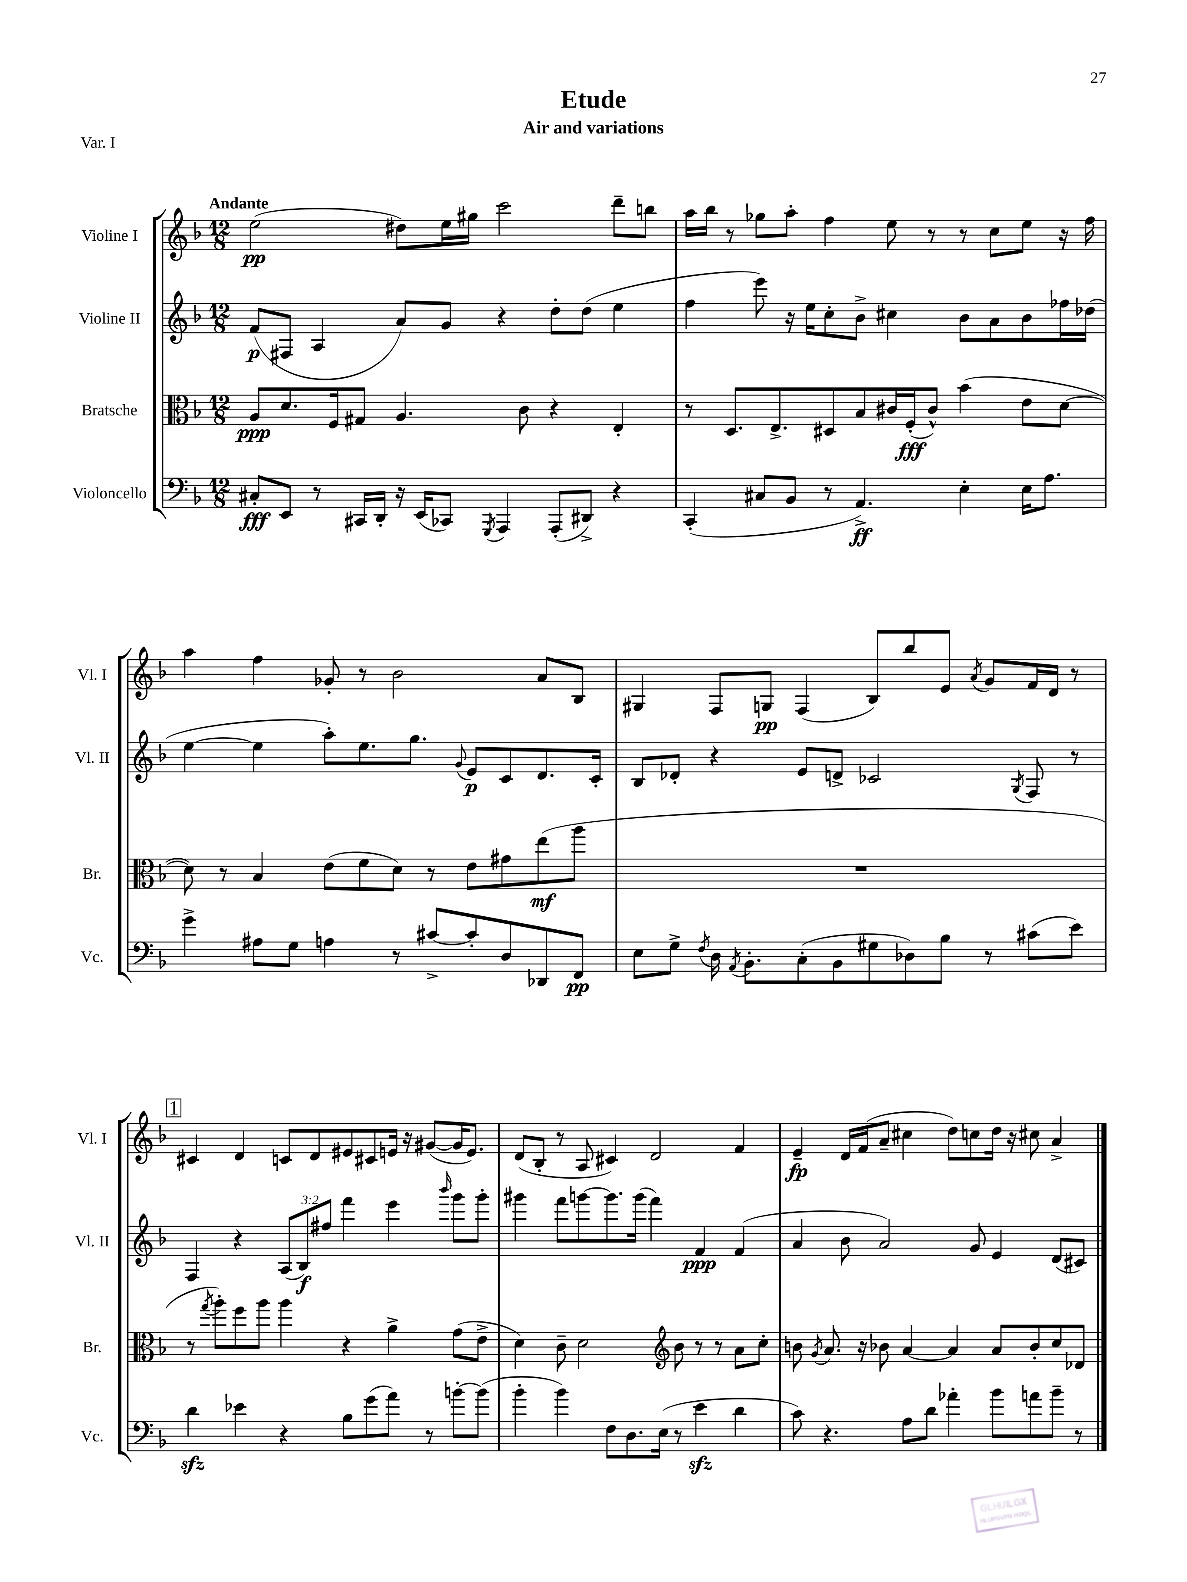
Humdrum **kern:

**kern	**kern	**kern	**kern
*staff4	*staff3	*staff2	*staff1
*clefF4	*clefC3	*clefG2	*clefG2
*k[b-]	*k[b-]	*k[b-]	*k[b-]
*M12/8	*M12/8	*M12/8	*M12/8
8C#'	8A	(8f	(2ee
8EE	8.d	8F#	.
8r	.	4A	.
.	16F	.	.
16CC#	8G#	.	.
16DD'	.	.	.
16r	4.A	8a)	8dd#)
(16EE	.	.	.
8CC-)	.	8g	16ee
.	.	.	16gg#
8qGGG	.	.	.
4AAA	.	4r	2ccc
.	8c	.	.
(8AAA'	4r	8dd'	.
8DD#^)	.	(8dd	.
4r	4E'	4ee	8ddd~
.	.	.	8bb
=	=	=	=
(4CC'	8r	4ff	16aa
.	.	.	16bb-
.	8.D	.	8r
8C#	.	8eee)	8gg-
.	8.E^	.	.
8BB-	.	16r	8aa'
.	.	16ee	.
8r	8D#	8cc'	4ff
4.AA^)	8B-	8b-^	.
.	16c#	4cc#	8ee
.	(16F'	.	.
.	8c#^^)	.	8r
4E'	(4b-	8b-	8r
.	.	8a	8cc
16E	8e	8b-	8ee
8.A	.	.	.
.	[8d	16ff-	16r
.	.	(16dd-	16ff
=	=	=	=
4g^	8d])	[4ee	4aa
.	8r	.	.
8A#	4B-	4ee]	4ff
8G	.	.	.
4A	(8e	8aa')	8g-'
.	8f	8.ee	8r
8r	8d)	.	2b-
.	.	8.gg	.
[8c#^	8r	.	.
.	.	8qqg	.
8c#']	8e	8e	.
8D	8g#	8c	.
8DD-	(8ee	8.d	8a
8FF	8aa	.	8B-
.	.	16c'	.
=	=	=	=
8E	1.r	8B-	4G#
8G^	.	8d-'	.
8qF	.	.	.
16D	.	4r	8F
8qAA	.	.	.
8.BB-'	.	.	.
.	.	.	8G
(8C'	.	8e	(4F
8BB-	.	8d^	.
8G#	.	2c-	8B-)
8D-)	.	.	8bb-
8B-	.	.	8e
.	.	.	8qa
8r	.	.	8g
.	.	8qG	.
(8c#	.	8F	16f
.	.	.	16d
8e)	.	8r	8r
=	=	=	=
4d	8r	4F	4c#
.	8qgg	.	.
.	8aa')	.	.
4e-	8ff	4r	4d
.	8aa	.	.
4r	4aa	(12A	8c
.	.	12B-)	.
.	.	.	8d
.	.	12ff#	.
8B-	4r	4fff	8e#
(8g	.	.	8c#
8a)	4a^	4eee	16e
.	.	.	16r
8r	.	.	([8g#
.	.	16qqbbb-	.
[8b'	(8g	8ggg	16g#]
.	.	.	8.e)
(8b]	8e^	8ggg'	.
=	=	=	=
4b-'	4d)	4ggg#	(8d
.	.	.	8B-'
4b-)	8c~	8fff	8r
.	2d	[8ggg	8A
8F	.	8.ggg]	4c#)
8.D	.	.	.
.	.	(16ggg	.
.	.	4fff)	2d
(16E	.	.	.
*	*clefG2	*	*
8r	8b-	.	.
4e	8r	4f	.
.	8r	.	.
4d	8a	(4f	4f
.	8cc'	.	.
=	=	=	=
8c)	8b	4a	4e~
.	8qg	.	.
4.r	8.a	.	.
.	.	8b-	16d
.	16r	.	(16f
.	8b-	2a)	8a~
8A	[4a	.	4cc#
8d	.	.	.
4a-'	4a]	.	8dd)
.	.	8g	8cc
8b-	8a	4e	16dd
.	.	.	16r
8a	8b-'	.	8cc#
8b-~	8cc	(8d	4a^
8r	8d-	8c#)	.
==	==	==	==
*-	*-	*-	*-
